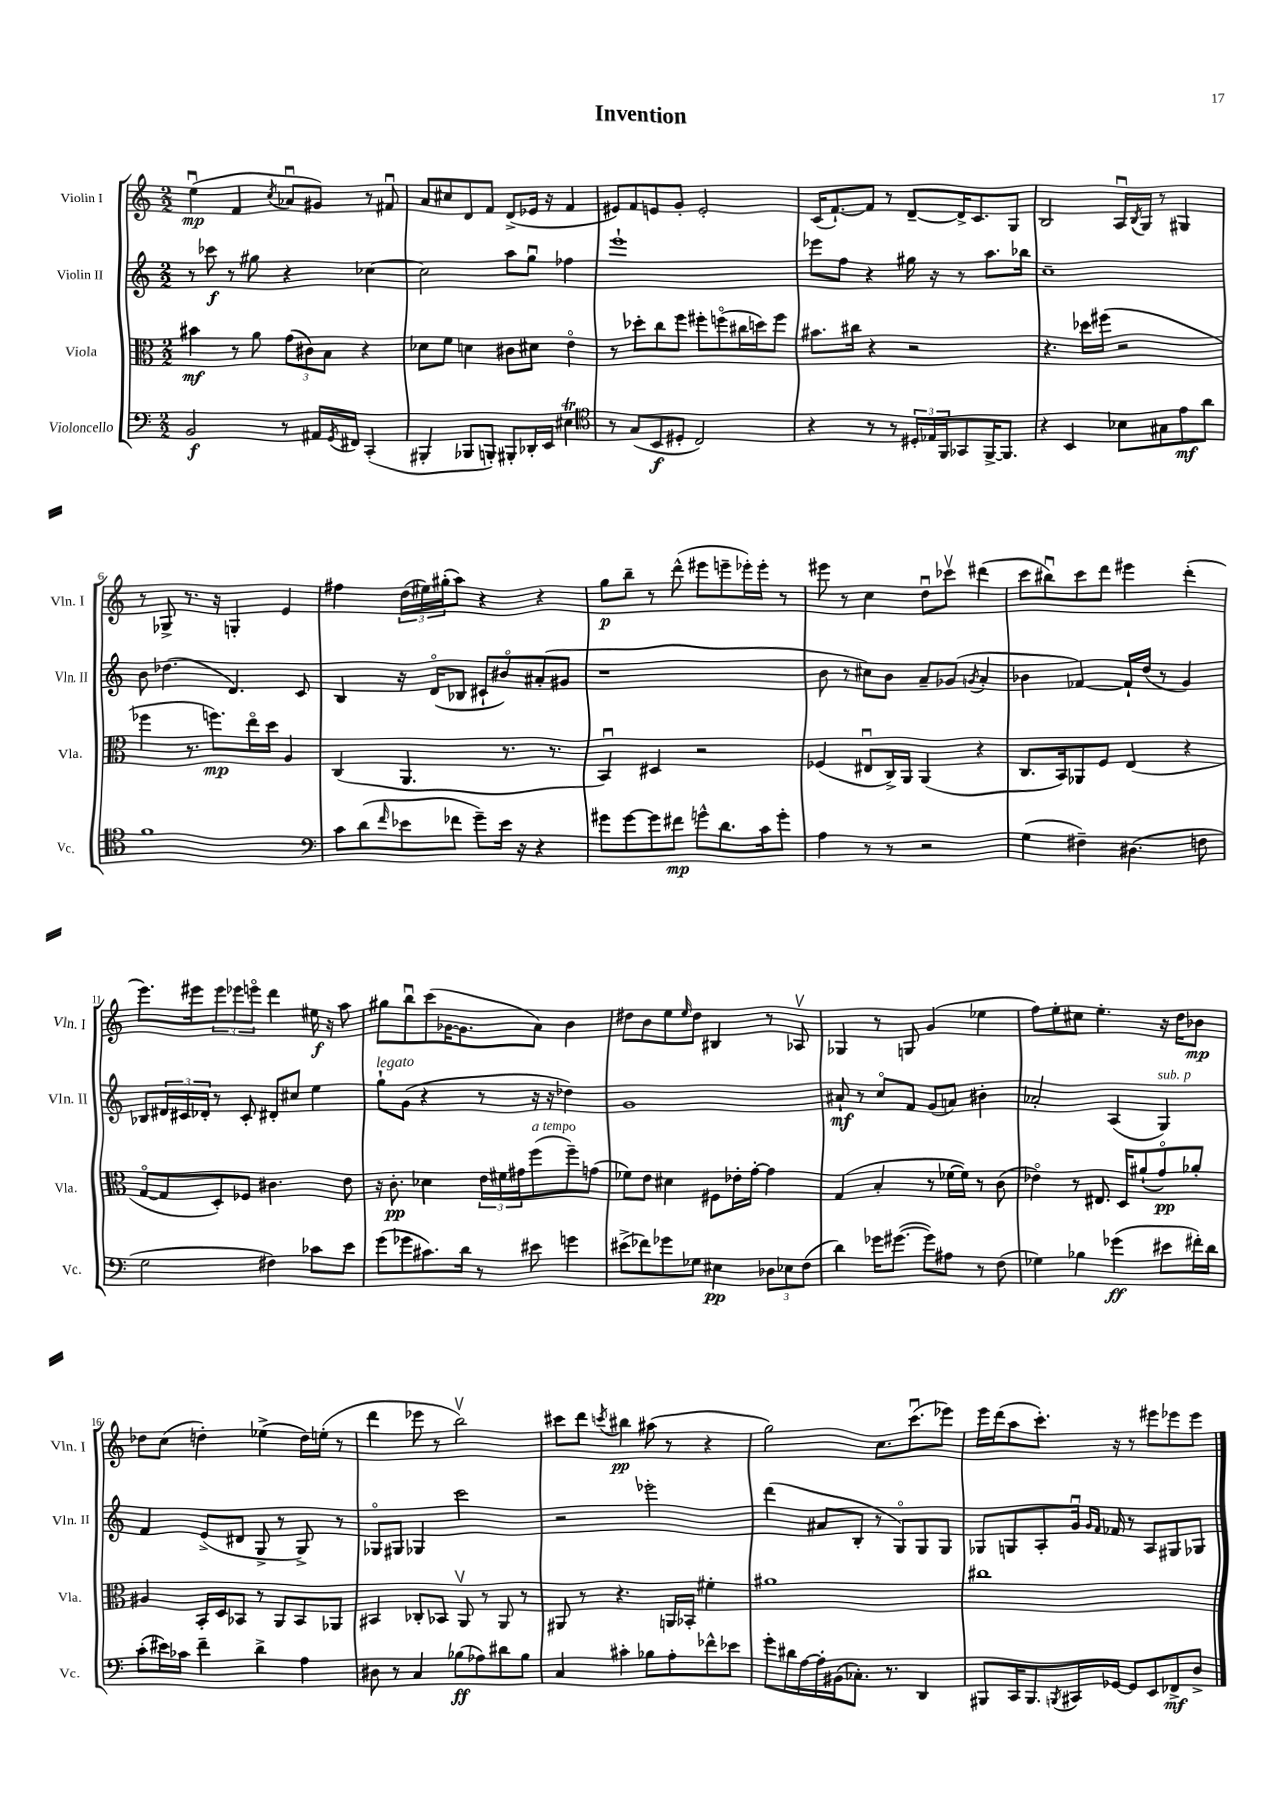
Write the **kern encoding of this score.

**kern	**dynam	**kern	**dynam	**kern	**dynam	**kern	**dynam
*part4	*part4	*part3	*part3	*part2	*part2	*part1	*part1
*staff4	*staff4	*staff3	*staff3	*staff2	*staff2	*staff1	*staff1
*I"Violoncello	*	*I"Viola	*	*I"Violin II	*	*I"Violin I	*
*I'Vc.	*	*I'Vla.	*	*I'Vln. II	*	*I'Vln. I	*
*clefF4	*	*clefC3	*	*clefG2	*	*clefG2	*
*k[]	*	*k[]	*	*k[]	*	*k[]	*
*M2/2	*	*M2/2	*	*M2/2	*	*M2/2	*
=1	=1	=1	=1	=1	=1	=1	=1
2BB/	f	4b#X\	mf	8r	.	(4eeu\	mp
.	.	.	.	8ccc-X\	f	.	.
.	.	8r	.	8r	.	4f/	.
.	.	8a\	.	8gg#X\	.	.	.
.	.	.	.	.	.	8qcc/	.
8r	.	(12g\L	.	4r	.	8a-Xu/L	.
.	.	12c#X\)	.	.	.	.	.
16AA#X/LL	.	.	.	.	.	8g#X/J)	.
.	.	12B\J	.	.	.	.	.
8qGG/	.	.	.	.	.	.	.
16FF#X/JJ	.	.	.	.	.	.	.
(4CC'/	.	4r	.	[4cc-X\	.	8r	.
.	.	.	.	.	.	8f#Xu/	.
=2	=2	=2	=2	=2	=2	=2	=2
4BBB#X'/	.	8d-X\L	.	2cc-\]	.	8a/L	.
.	.	8f\J	.	.	.	8cc#X/	.
8BBB-X/L	.	4dn\	.	.	.	8d/	.
8BBBn'/J)	.	.	.	.	.	8f/J	.
8BBB#X'/L	.	8c#X\L	.	8aa\L	.	(8d^/L	.
16DD-X'/L	.	8d#X\J	.	8ggu\J	.	16e-X/Jk	.
16EE/JJ	.	.	.	.	.	16r	.
4E#Xt\	.	4e\	.	4ff-X\	.	4f/	.
=3	=3	=3	=3	=3	=3	=3	=3
*clefC4	*	*	*	*	*	*	*
8r	.	8r	.	1eee`	.	8e#X/L)	.
(8G/L	.	8dd-X'\L	.	.	.	8f/	.
8BB/	f	8cc\	.	.	.	8en/	.
8D#X'/J	.	8ff\J	.	.	.	8g'/J	.
2C/)	.	8ff#X'\L	.	.	.	2e'/	.
.	.	(8ffn\	.	.	.	.	.
.	.	16cc#X\L	.	.	.	.	.
.	.	16ddn\J)	.	.	.	.	.
.	.	8ff\J	.	.	.	.	.
=4	=4	=4	=4	=4	=4	=4	=4
4r	.	8.b#X\L	.	8eee-X\L	.	(16c/KL	.
.	.	.	.	.	.	[8.f`/)	.
.	.	.	.	8ff\J	.	.	.
.	.	16cc#X\Jk	.	.	.	.	.
8r	.	4r	.	4r	.	8f/J]	.
8r	.	.	.	.	.	8r	.
24D#X'/LL	.	2r	.	16gg#X\	.	[8d~/L	.
24E-X/	.	.	.	.	.	.	.
.	.	.	.	16r	.	.	.
24FF/J	.	.	.	.	.	.	.
8GG-X/	.	.	.	8r	.	16d^/K]	.
.	.	.	.	.	.	8.c/	.
[16FF^/K	.	.	.	8.aa\L	.	.	.
8.FF/J]	.	.	.	.	.	.	.
.	.	.	.	.	.	8G/J	.
.	.	.	.	16bb-X\Jk	.	.	.
=5	=5	=5	=5	=5	=5	=5	=5
4r	.	4.r	.	1cc~	.	2B/	.
4BB/	.	.	.	.	.	.	.
.	.	16dd-X\LL	.	.	.	.	.
.	.	(16ff#X\JJ	.	.	.	.	.
8B-X\L	.	2r	.	.	.	16Au/LL	.
.	.	.	.	.	.	8qB/	.
.	.	.	.	.	.	16G/JJ	.
8G#X\	.	.	.	.	.	8r	.
8e\	mf	.	.	.	.	4G#X/	.
8a\J	.	.	.	.	.	.	.
!!LO:LB:g=z
=6	=6	=6	=6	=6	=6	=6	=6
1f	.	4ff-X\	.	8b\	.	8r	.
.	.	.	.	(4.dd-X\	.	8G-X^/	.
.	.	8.r	.	.	.	8.r	.
.	.	8.ffn\L)	mp	.	.	16r	.
.	.	.	.	4.d/)	.	4Gn'/	.
.	.	16ee\L	.	.	.	.	.
.	.	16dd\JJ	.	.	.	.	.
.	.	4A/	.	.	.	4e/	.
.	.	.	.	8c/	.	.	.
=7	=7	=7	=7	=7	=7	=7	=7
*clefF4	*	*	*	*	*	*	*
8c\L	.	(4C/	.	4B/	.	4ff#X\	.
(8d\	.	.	.	.	.	.	.
16qqf/	.	.	.	.	.	.	.
8e-X\	.	4.AA/	.	16r	.	(24dd\LL	.
.	.	.	.	.	.	24ee#X\)	.
.	.	.	.	(16d/KL	.	.	.
.	.	.	.	.	.	(24gg#X'\J	.
8f-X\J	.	.	.	8B-X/J	.	8aa\J)	.
8g~\L)	.	.	.	8c#X`/L	.	4r	.
16e-\Jk	.	8.r	.	8b#X/)	.	.	.
16r	.	.	.	.	.	.	.
4r	.	.	.	(8a#X'/	.	4r	.
.	.	8.r	.	.	.	.	.
.	.	.	.	8g#X/J	.	.	.
=8	=8	=8	=8	=8	=8	=8	=8
8g#X\L	.	4BBu/)	.	1r	.	8gg\L	p
[8g#\	.	.	.	.	.	8bb~\J	.
8g#\]	.	4D#X/	.	.	.	8r	.
8f#X\J	mp	.	.	.	.	(8ddd^^\	.
8gn^^\L	.	2r	.	.	.	8eee#X\L	.
8.d\	.	.	.	.	.	8eeen~\	.
.	.	.	.	.	.	16eee-X'\L)	.
16c\k	.	.	.	.	.	16eee-'\JJ	.
8g'\J	.	.	.	.	.	8r	.
=9	=9	=9	=9	=9	=9	=9	=9
4A\	.	(4F-X/	.	8b\	.	8eee#X\	.
.	.	.	.	8r	.	8r	.
8r	.	8E#Xu/L	.	8cc#X\L)	.	4cc\	.
8r	.	16C^/L)	.	8b\J	.	.	.
.	.	16AA/JJ	.	.	.	.	.
2r	.	(4AA/	.	8a~/L	.	8ddu\L	.
.	.	.	.	(8g-X/J	.	8ccc-Xv\J	.
.	.	.	.	8qgn/	.	.	.
.	.	4r	.	4a'/	.	(4ddd#X\	.
=10	=10	=10	=10	=10	=10	=10	=10
(4G\	.	8.C/L	.	4b-X\	.	8ccc\L	.
.	.	.	.	.	.	8bb#Xu\)	.
.	.	16BB/k)	.	.	.	.	.
4F#X~\)	.	8AA-X/	.	[4f-X/)	.	8ccc\	.
.	.	8F/J	.	.	.	8ddd\J	.
(4.D#X\	.	(4E/	.	16f-`/LL]	.	4eee#X\	.
.	.	.	.	(16dd/JJ	.	.	.
.	.	.	.	8r	.	.	.
.	.	4r	.	4g/)	.	(4ddd'\	.
8Fn\	.	.	.	.	.	.	.
!!LO:LB:g=z
=11	=11	=11	=11	=11	=11	=11	=11
2G\	.	[8G/L	.	8B-X/L	.	8.eee\L)	.
.	.	8G/]	.	24d#X/L	.	.	.
.	.	.	.	24c#X/	.	.	.
.	.	.	.	.	.	16eee#X\k	.
.	.	.	.	24d-X'/JJ	.	.	.
.	.	8D'/)	.	8r	.	12eee#\	.
.	.	.	.	.	.	12eee-X\	.
.	.	8F-X/J	.	8c#'/	.	.	.
.	.	.	.	.	.	12eeen\J	.
4F#X\)	.	4.c#X\	.	8d#X'/L	.	4ddd\	.
.	.	.	.	8cc#X/J	.	.	.
8c-X\L	.	.	.	4ee\	.	16ee#X\	f
.	.	.	.	.	.	16r	.
8e\J	.	8e\	.	.	.	8aa\	.
=12	=12	=12	=12	=12	=12	=12	=12
!	!	!	!	!LO:TX:a:i:t=legato	!	!	!
(8g\L	.	16r	.	8gg`\L	.	8gg#X\L	.
.	.	8.c'\	pp	.	.	.	.
8g-X\	.	.	.	(8g\J	.	8bbu\	.
8.c#X\)	.	4d-X\	.	4r	.	(8ccc\	.
.	.	.	.	.	.	[16g-X\K	.
16d\Jk	.	.	.	.	.	8.g-\]	.
8r	.	24e\LL	.	8r	.	.	.
.	.	24f#X\	.	.	.	.	.
.	.	24g#X\J	.	.	.	.	.
!	!	!LO:TX:a:i:t=a tempo	!	!	!	!	!
8e#X\	.	(8ff\	.	16r	.	8a\J)	.
.	.	.	.	16r	.	.	.
4gn\	.	8ff~\)	.	4dd-X\)	.	4b\	.
.	.	(8gn\J	.	.	.	.	.
=13	=13	=13	=13	=13	=13	=13	=13
(8e#X^\L	.	8f-X\L)	.	1g	.	8dd#X\L	.
8f-X\)	.	8e\J	.	.	.	8b\	.
8g-X\	.	4d#X\	.	.	.	8ee\	.
.	.	.	.	.	.	16qqee/	.
8G-X\J	.	.	.	.	.	8dd#\J	.
4E#X\	pp	8F#X\L	.	.	.	4B#X/	.
.	.	16e-X'\L	.	.	.	.	.
.	.	[16g'\JJ	.	.	.	.	.
12D-X\L	.	4g\]	.	.	.	8r	.
12E-X\	.	.	.	.	.	.	.
.	.	.	.	.	.	8A-Xv/	.
(12F\J	.	.	.	.	.	.	.
=14	=14	=14	=14	=14	=14	=14	=14
4d\)	.	(4G/	.	8a#X`/	mf	4G-X/	.
.	.	.	.	8r	.	.	.
16g-X\KL	.	4B'/	.	8cc/L	.	8r	.
([8.g#X\J	.	.	.	.	.	.	.
.	.	.	.	8f/J	.	8Gn/	.
8g#\L])	.	8r	.	(8g/L	.	(4g/	.
8A#X\J	.	[16f-X\LL	.	8an/J)	.	.	.
.	.	16f-\JJ])	.	.	.	.	.
8r	.	8r	.	4b#X'\	.	4ee-X\	.
(8F\	.	(8c\	.	.	.	.	.
=15	=15	=15	=15	=15	=15	=15	=15
4G-X\)	.	4e-X\)	.	2a-X'/	.	8ff\L)	.
.	.	.	.	.	.	8ee'\	.
4B-X\	.	8r	.	.	.	8cc#X\J	.
.	.	8.E#X/	.	.	.	4.ee'\	.
(4g-X\	ff	.	.	(4A/	.	.	.
.	.	16D/KL	.	.	.	.	.
.	.	(8a#X`/	.	.	.	.	.
!	!	!	!	!LO:TX:a:i:t=sub. p	!	!	!
8e#X\L	.	8g/)	pp	4G/)	.	16r	.
.	.	.	.	.	.	16dd\KL	.
16f#X'\L)	.	8a-X'/J	.	.	.	8b-X\J	mp
16d\JJ	.	.	.	.	.	.	.
!!LO:LB:g=z
=16	=16	=16	=16	=16	=16	=16	=16
(8c'\L	.	4A#X/	.	4f/	.	8dd-X\L	.
16e#X\L)	.	.	.	.	.	(8cc\J	.
16c-X\JJ	.	.	.	.	.	.	.
4f~\	.	16BB'/LL	.	(8e^/L	.	4ddn'\)	.
.	.	16D/J	.	.	.	.	.
.	.	8BB-X/J	.	8d#X/J	.	.	.
4d^\	.	8r	.	8G^/	.	(4ee-X^\	.
.	.	8AA/L	.	8r	.	.	.
4A\	.	8BB-/	.	8G^/)	.	16dd\LL)	.
.	.	.	.	.	.	(16een'\JJ	.
.	.	8AA-X/J	.	8r	.	8r	.
=17	=17	=17	=17	=17	=17	=17	=17
8D#X\	.	4BB#X/	.	8G-X/L	.	4ddd\	.
8r	.	.	.	8G#X/J	.	.	.
4C/	.	8C-X'/L	.	4G-X/	.	8eee-X\	.
.	.	8BB-X/J	.	.	.	8r	.
(8B-X\L	ff	8AAv/	.	2ccc\	.	2bbv\)	.
8A-X\)	.	8r	.	.	.	.	.
8d#X\	.	8AA/	.	.	.	.	.
8B-\J	.	8r	.	.	.	.	.
=18	=18	=18	=18	=18	=18	=18	=18
4C/	.	8AA#X/	.	2r	.	8ccc#X\L	.
.	.	8r	.	.	.	8ddd\J	.
.	.	.	.	.	.	8qcccn/	.
4c#X'\	.	4.r	.	.	.	4bb#X\	pp
8B-X\L	.	.	.	2eee-X'\	.	(8aa#X\	.
8A'\	.	16AAn/LL	.	.	.	8r	.
.	.	16BB-X'/JJ	.	.	.	.	.
8f-X^^\	.	4f#X'\	.	.	.	4r	.
8e-X\J	.	.	.	.	.	.	.
=19	=19	=19	=19	=19	=19	=19	=19
8g'\L	.	1a#X	.	(4ddd\	.	2gg\)	.
16d#X\L	.	.	.	.	.	.	.
[16A\	.	.	.	.	.	.	.
16A'\]	.	.	.	8a#X/L	.	.	.
(16BB#X\J	.	.	.	.	.	.	.
8.C-X'\J)	.	.	.	8B'/J	.	.	.
.	.	.	.	8r	.	8.cc\L	.
8.r	.	.	.	.	.	.	.
.	.	.	.	8G/L)	.	.	.
.	.	.	.	.	.	(8.cccu\	.
4DD/	.	.	.	8G/	.	.	.
.	.	.	.	8G/J	.	8eee-X\J)	.
=20	=20	=20	=20	=20	=20	=20	=20
8BBB#X/L	.	1cc#X	.	8G-X/L	.	16eee\LL	.
.	.	.	.	.	.	(16ddd\J	.
16CC/K	.	.	.	8Gn/	.	8aa\	.
8.BBB#/	.	.	.	.	.	.	.
.	.	.	.	8A'/	.	8.ccc'\J)	.
8qBBBn/	.	.	.	.	.	.	.
16CC#X/L	.	.	.	16gu/Jk	.	.	.
.	.	.	.	16qqg/LL	.	.	.
.	.	.	.	16qqf/JJ	.	.	.
[16GG-X/JJ	.	.	.	16f-X/	.	16r	.
8GG-/L]	.	.	.	8r	.	8r	.
8EE/	.	.	.	8A/L	.	8eee#X\L	.
8FF-X^/	mf	.	.	8G#X/	.	8eee-X\	.
8D^/J	.	.	.	8G-X/J	.	8eee-\J	.
==	==	==	==	==	==	==	==
*-	*-	*-	*-	*-	*-	*-	*-
